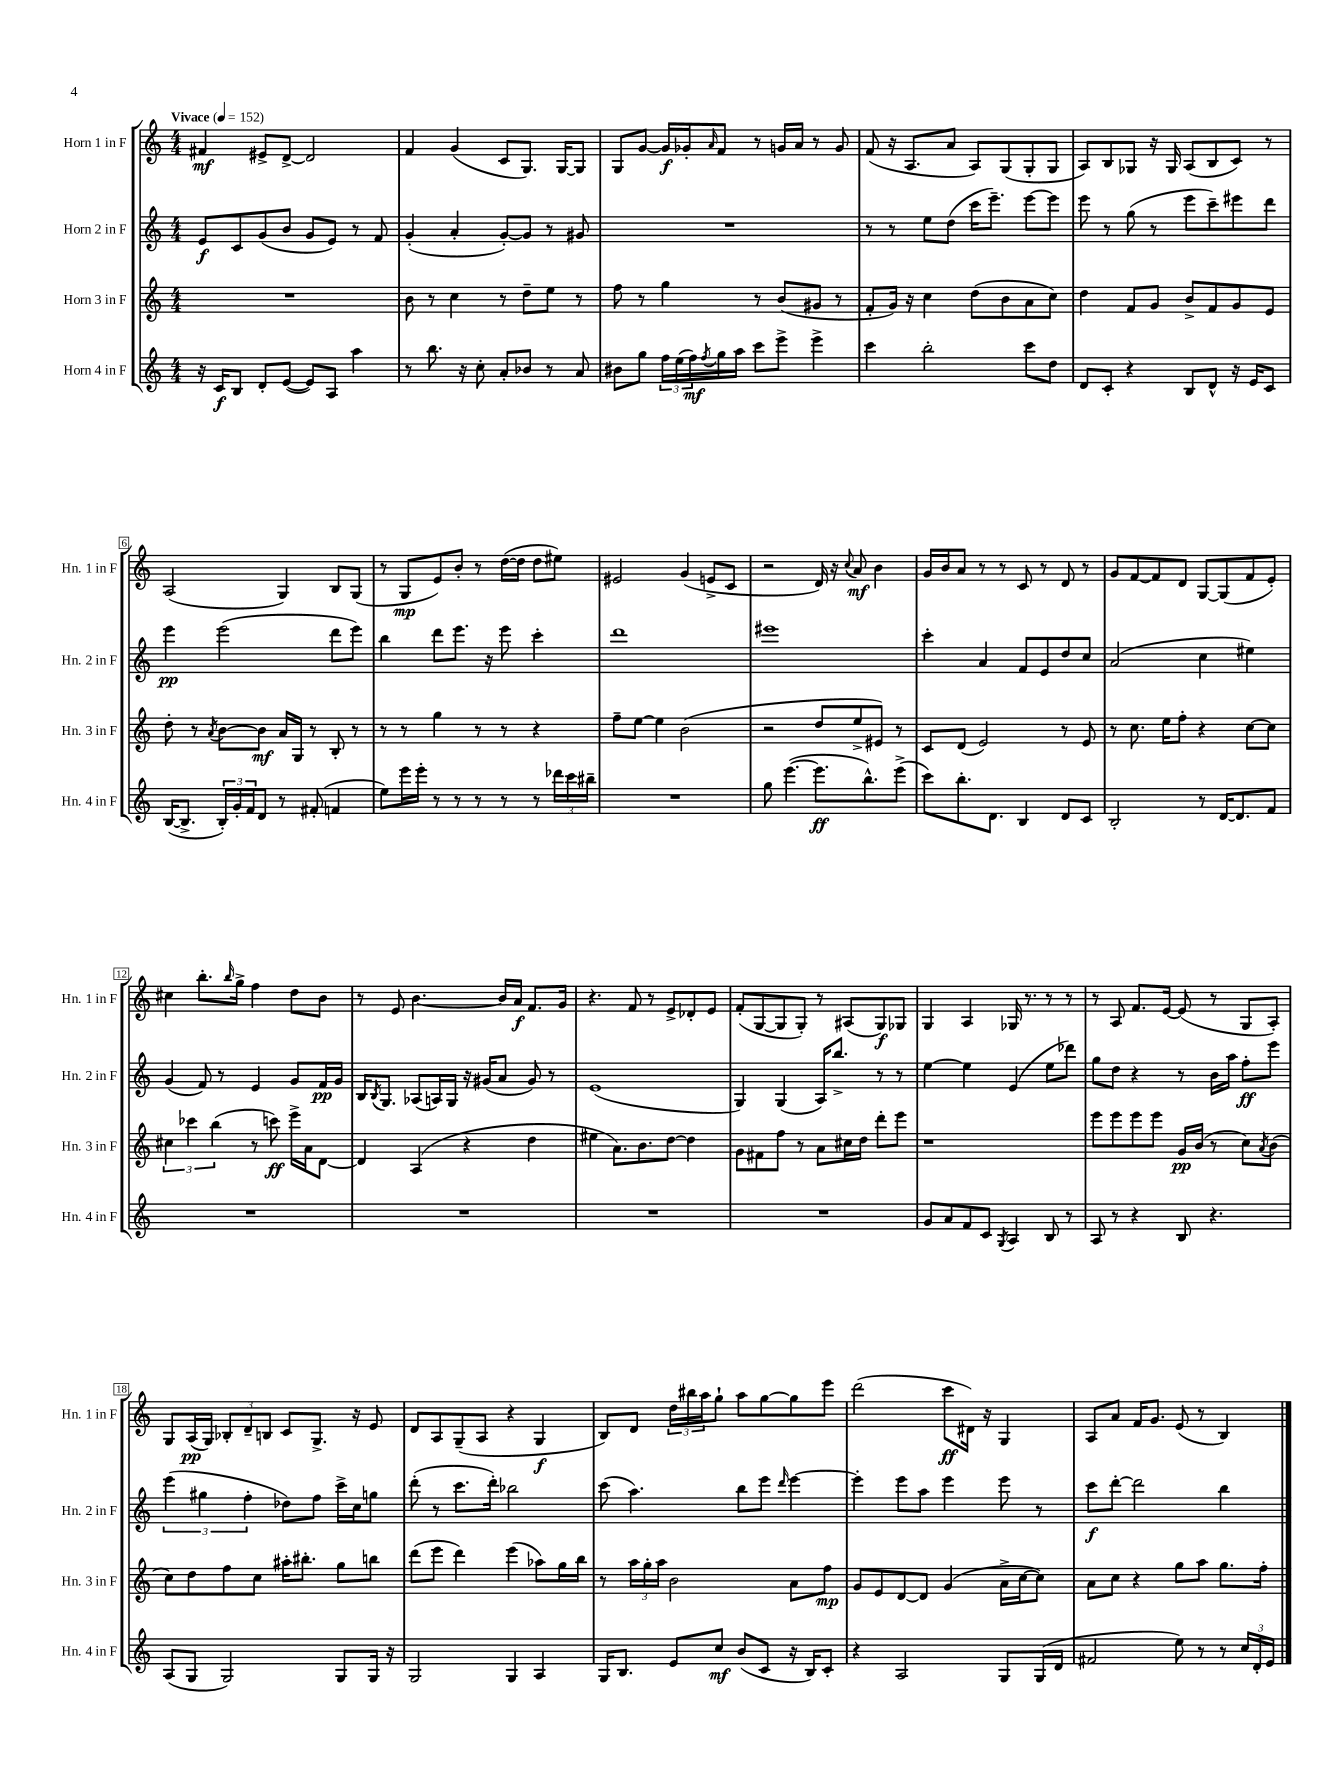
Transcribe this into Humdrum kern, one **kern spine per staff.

**kern	**kern	**kern	**kern
*staff4	*staff3	*staff2	*staff1
*clefG2	*clefG2	*clefG2	*clefG2
*k[]	*k[]	*k[]	*k[]
*M4/4	*M4/4	*M4/4	*M4/4
*MM152	*MM152	*MM152	*MM152
16r	1r	8e/L	4f#/
16c/LK	.	.	.
8B/J	.	8c/	.
8d'/L	.	(8g/	8e#^/L
([8e/J	.	8b/J	[8d^/J
8e/]L)	.	8g/L	2d/]
8A/J	.	8e/J)	.
4aa\	.	8r	.
.	.	8f/	.
=	=	=	=
8r	8b\	(4g'/	4f/
8.bb\	8r	.	.
.	4cc\	4a'/	(4g/
16r	.	.	.
8cc'\	.	.	.
8a'/L	8r	[8g'/L)	8c/L
8b-/J	8dd~\L	8g/]J	8.G/J)
8r	8ee\J	8r	.
.	.	.	[16G/LK
8a/	8r	8g#/	8G/]J
=	=	=	=
8b#\L	8ff\	1r	8G/L
8gg\J	8r	.	[8g/J
24ff\LL	4gg\	.	16g/]LL
(24ee\	.	.	.
.	.	.	16g-'/J
24ff\)	.	.	.
8qff/	.	.	16qqa/
16gg\	.	.	8f/J
16aa\JJ	.	.	.
8ccc\L	8r	.	8r
8eee^\J	(8b/L	.	16g/LL
.	.	.	16a/JJ
4eee^\	8g#/J	.	8r
.	8r	.	8g/
=	=	=	=
4ccc\	8f'/L	8r	(8f/
.	16g/Jk)	8r	16r
.	16r	.	8.A/L
2bb'\	4cc\	8ee\L	.
.	.	(8dd\J	8a/J
.	(8dd\L	16ccc\LK	8A/L)
.	.	8.eee~\J)	.
.	8b\	.	(8G/
8ccc\L	8a\	[8eee\L	8G'/
8dd\J	8cc\J)	8eee\]J	8G/J
=	=	=	=
8d/L	4dd\	8eee\	8A/L)
8c'/J	.	8r	8B/
4r	8f/L	(8gg\	8G-/J
.	8g/J	8r	16r
.	.	.	16G-/
8B/L	8b^/L	8eee\L	(8A/L
8d^^/J	8f/	8ccc~\)	8B/
16r	8g/	8eee#\	8c/J)
16e/LK	.	.	.
8c/J	8e/J	8ddd\J	8r
=	=	=	=
([16B/LK	8dd'\	4eee\	(2A/
8.B^/]J	.	.	.
.	8r	.	.
.	8qa/	.	.
24B'/LL)	[8b\L	(2eee\	.
24g'/	.	.	.
24f/J	.	.	.
8d/J	8b\]J	.	.
8r	16a/LL	.	4G/)
.	16G/JJ	.	.
(8f#'/	8r	.	.
4f/	8B'/	8ddd\L	8B/L
.	8r	8eee\J)	(8G/J
=	=	=	=
8ee\L)	8r	4bb\	8r
16eee\L	8r	.	8G/L
16eee'\JJ	.	.	.
8r	4gg\	8ddd\L	8e/)
8r	.	8.eee\J	8b'/J
8r	8r	.	8r
.	.	16r	.
8r	8r	8eee\	([16dd\LL
.	.	.	16dd\]JJ
8r	4r	4ccc'\	8dd\L
24ddd-\LL	.	.	8ee#\J)
24ccc\	.	.	.
24bb#~\JJ	.	.	.
=	=	=	=
1r	8ff~\L	1ddd	2e#/
.	[8ee\J	.	.
.	4ee\]	.	.
.	(2b\	.	(4g/
.	.	.	8e^/L
.	.	.	8c/J
=	=	=	=
8gg\	2r	1eee#	2r
([4.eee\	.	.	.
8.eee\]L	8dd/L	.	16d/)
.	.	.	16r
.	.	.	8qqcc/
.	8ee^/	.	8a/
8.bb^^\)	.	.	.
.	8e#/J)	.	4b\
(8eee^\J	8r	.	.
=	=	=	=
8ccc\L)	8c/L	4ccc'\	16g/LL
.	.	.	16b/J
8.bb'\	(8d/J	.	8a/J
.	2e/)	4a/	8r
8.d\J	.	.	.
.	.	.	8r
4B/	.	8f/L	8c/
.	.	8e/	8r
8d/L	8r	8dd/	8d/
8c/J	8e/	8cc/J	8r
=	=	=	=
2B'/	8r	(2a/	8g/L
.	8.cc\	.	[8f/
.	.	.	8f/]
.	16ee\LK	.	.
.	8ff'\J	.	8d/J
8r	4r	4cc\	[8G/L
[16d/LK	.	.	(8G/]
8.d/]	.	.	.
.	[8cc\L	4ee#\)	8f/
8f/J	8cc\]J	.	8e'/J)
=	=	=	=
1r	6cc#\	(4g/	4cc#\
.	6ccc-\	.	.
.	.	8f/)	8.bb'\L
.	(6bb\	.	.
.	.	8r	.
.	.	.	16qqbb/
.	.	.	16gg^\Jk
.	8r	4e/	4ff\
.	8ccc\)	.	.
.	16eee^\LL	8g/L	8dd\L
.	16a\J	.	.
.	[8d\J	16f/L	8b\J
.	.	16g/JJ	.
=	=	=	=
1r	4d/]	16B/LK	8r
.	.	8qB/	.
.	.	8.G/J	.
.	.	.	8e/
.	(4A/	(8A-/L	[4.b\
.	.	16A/L)	.
.	.	16G/JJ	.
.	4r	16r	.
.	.	(16g#/LK	.
.	.	8a/J	16b/]LL
.	.	.	16a/JJ
.	4dd\	8g#/)	8.f/L
.	.	8r	.
.	.	.	16g/Jk
=	=	=	=
1r	4ee#\	(1e	4.r
.	8.a\L)	.	.
.	.	.	8f/
.	8.b\	.	.
.	.	.	8r
.	[8dd\J	.	8e^/L
.	4dd\]	.	8d-'/
.	.	.	8e/J
=	=	=	=
1r	8g\L	4G/)	(8f'/L
.	8f#\	.	[8G/
.	8ff\J	(4G/	8G/]
.	8r	.	8G'/J)
.	8a\L	16A/LK)	8r
.	.	8.bb^/J	.
.	16cc#\L	.	(8A#/L
.	16dd\JJ	.	.
.	8ddd'\L	8r	8G/)
.	8eee\J	8r	8G-/J
=	=	=	=
8g/L	1r	[4ee\	4G/
8a/	.	.	.
8f/	.	4ee\]	4A/
8c/J	.	.	.
8qG/	.	.	.
4A/	.	(4e/	16G-/
.	.	.	8.r
8B/	.	8ee\L	8r
8r	.	8ddd-\J)	8r
=	=	=	=
8A/	8eee\L	8gg\L	8r
8r	8eee\	8dd\J	8A/
4r	8eee\	4r	8.f/L
.	8eee\J	.	.
.	.	.	[16e/Jk
8B/	16g/LL	8r	(8e/]
.	(16b/JJ	.	.
4.r	8r	16b\LL	8r
.	.	16aa\JJ	.
.	8cc\L)	8ff'\L	8G/L
.	8qa/	.	.
.	(8b\J	8eee\J	8A'/J)
=	=	=	=
(8A/L	8cc\L)	(6eee\	8G/L
8G/J	8dd\	.	(16A/L
.	.	6gg#\	.
.	.	.	16G/JJ)
2G/)	8ff\	.	12B-'/L
.	.	6ff'\	12d~/
.	8cc\J	.	.
.	.	.	12B/J
.	16aa#'\LK	8dd-\L)	8c/L
.	8.bb#'\J	.	.
.	.	8ff\J	8.G^/J
8G/L	8gg\L	16ccc^\LL	.
.	.	16cc\J	16r
16G/Jk	8bb\J	8gg\J	8e/
16r	.	.	.
=	=	=	=
2G/	(8ddd\L	(8ddd'\	8d/L
.	8eee\J	8r	8A/
.	4ddd\)	8.ccc\L	(8G~/
.	.	.	8A/J
.	.	16ddd'\Jk)	.
4G/	(4eee\	2bb-\	4r
4A/	8aa-\L)	.	4G/
.	16gg\L	.	.
.	16bb\JJ	.	.
=	=	=	=
16G/LK	8r	(8ccc\	8B/L)
8.B/J	.	.	.
.	24aa\LL	4.aa\)	8d/J
.	24gg'\	.	.
.	24aa\JJ	.	.
8e/L	2b\	.	24dd\LL
.	.	.	24bb#\
.	.	.	24aa\J
8cc/J	.	.	8gg`\J
(8b/L	.	8bb\L	8aa\L
8c/J	.	8eee\J	[8gg\
.	.	16qqddd/	.
16r	8a\L	[4eee\	8gg\]
16B/LK)	.	.	.
8c'/J	8ff\J	.	8eee\J
=	=	=	=
4r	8g/L	4eee'\]	(2ddd\
.	8e/	.	.
2A/	[8d/	8eee\L	.
.	8d/]J	8aa\J	.
.	(4g/	4eee\	8ccc\L
.	.	.	16d#\Jk)
.	.	.	16r
8G/L	16a^\LL	8eee\	4G/
.	[16cc\J	.	.
(16G/L	8cc\]J)	8r	.
16d/JJ	.	.	.
=	=	=	=
2f#/	8a\L	8ccc\L	8A/L
.	8cc\J	[8ddd'\J	8a/J
.	4r	2ddd\]	16f/LK
.	.	.	8.g/J
8ee\)	8gg\L	.	(8e/
8r	8aa\J	.	8r
8r	8.gg\L	4bb\	4B/)
24cc/LL	.	.	.
24d'/	.	.	.
.	16ff'\Jk	.	.
24e/JJ	.	.	.
==	==	==	==
*-	*-	*-	*-
